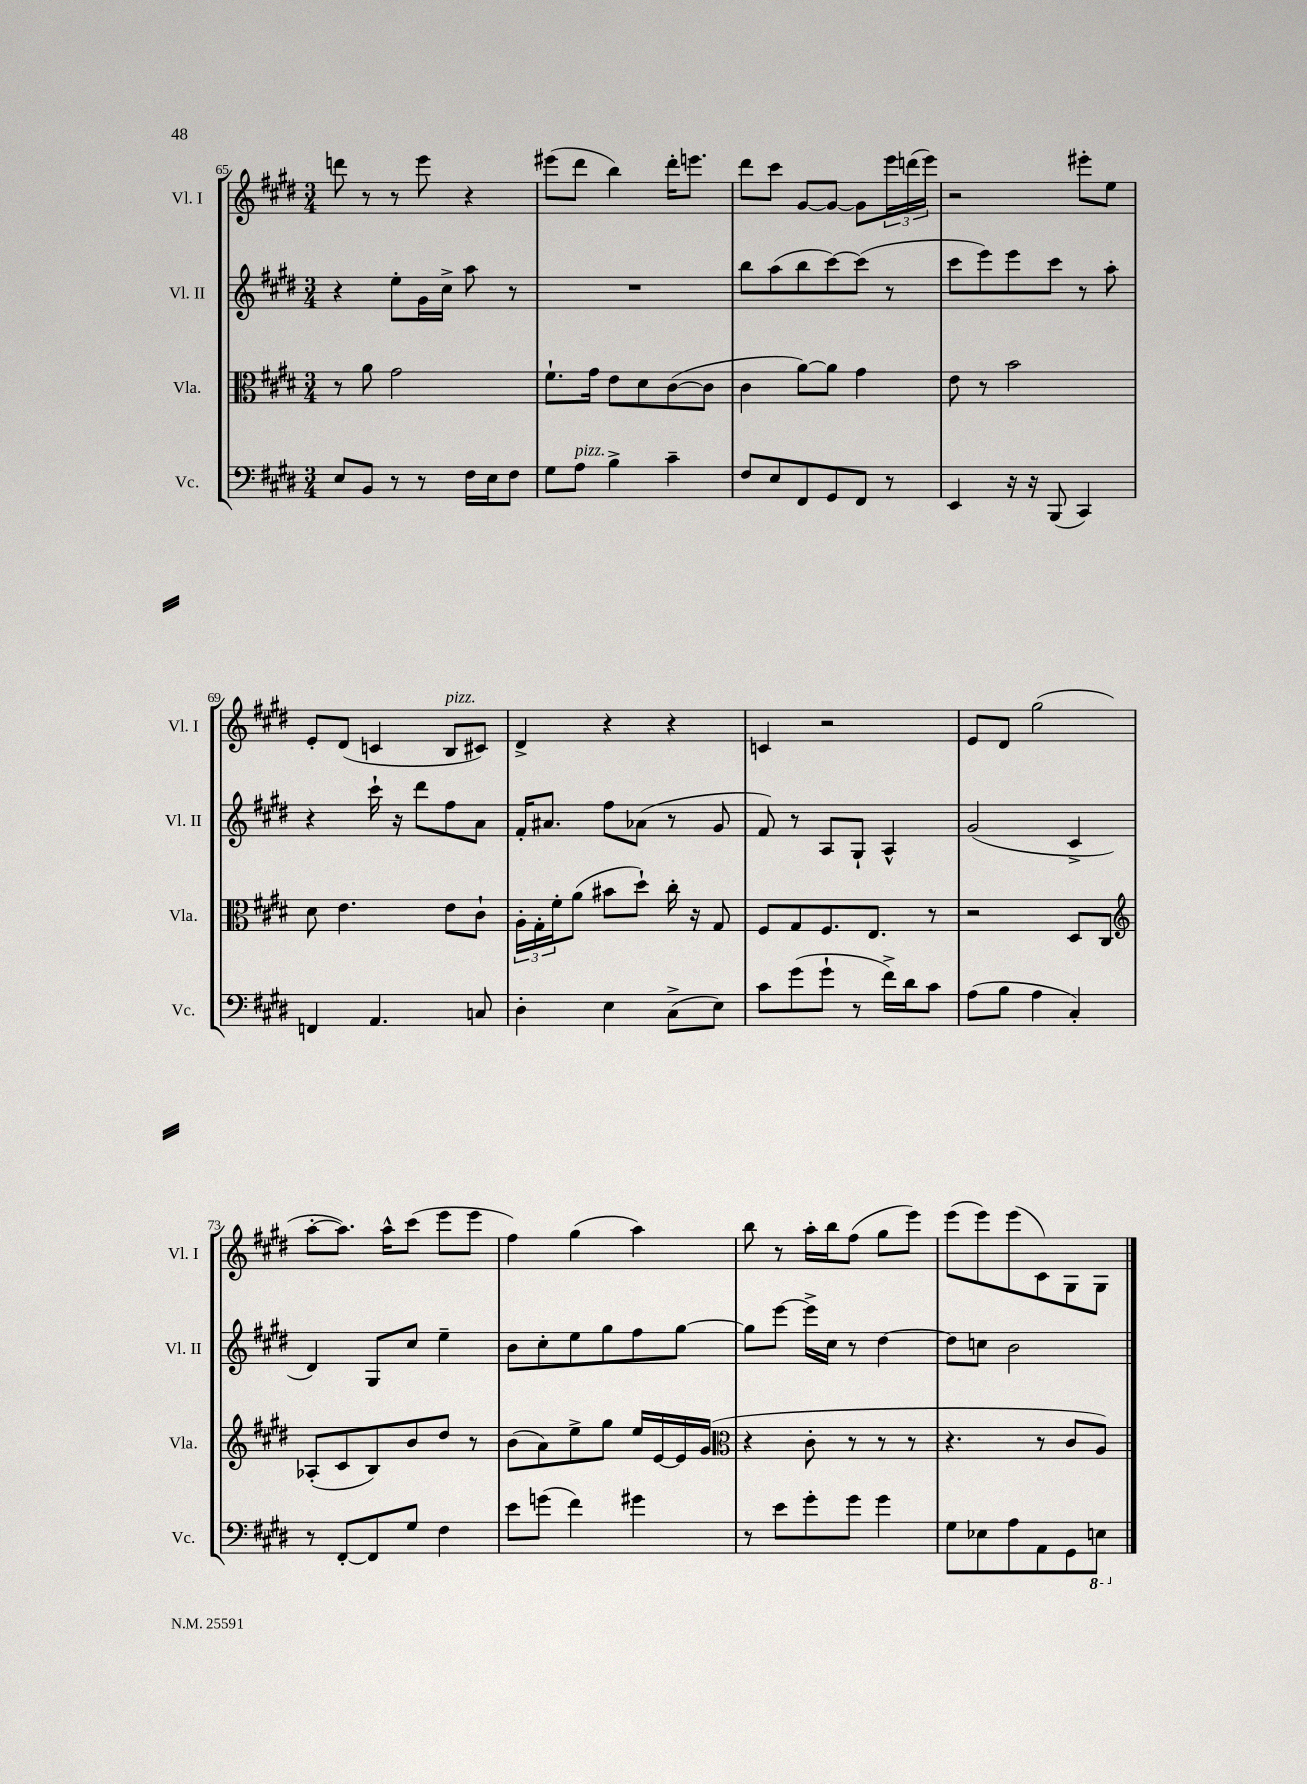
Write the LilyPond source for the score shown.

<<
\new StaffGroup <<
\new Staff = "s0" \with { instrumentName = "Vl. I" shortInstrumentName = "Vl. I" } {
    \clef treble \key e \major \numericTimeSignature \time 3/4
    d'''8 r8 r8 e'''8 r4 |
    eis'''8( dis'''8 b''4) dis'''16-. e'''8. |
    dis'''8 cis'''8 gis'8~ gis'8~ gis'8 \tuplet 3/2 { e'''16 d'''16( e'''16) } |
    r2 eis'''8-. e''8 |
    e'8-. dis'8( c'4 b8^\markup { \italic "pizz." } cis'8) |
    dis'4-> r4 r4 |
    c'4 r2 |
    e'8 dis'8 gis''2( |
    a''8~-. a''8.) a''16-^ cis'''8( e'''8 e'''8 |
    fis''4) gis''4( a''4) |
    b''8 r8 a''16-. b''16 fis''8( gis''8 e'''8) |
    e'''8( e'''8) e'''8( cis'8) gis8 gis8 \bar "|." |
}
\new Staff = "s1" \with { instrumentName = "Vl. II" shortInstrumentName = "Vl. II" } {
    \clef treble \key e \major \numericTimeSignature \time 3/4
    r4 e''8-. gis'16 cis''16-> a''8 r8 |
    R2. |
    b''8 a''8( b''8 cis'''8~) cis'''8( r8 |
    cis'''8 e'''8) e'''8 cis'''8 r8 a''8-. |
    r4 cis'''16-! r16 dis'''8 fis''8 a'8 |
    fis'16-. ais'8. fis''8 aes'8( r8 gis'8 |
    fis'8) r8 a8 gis8-! a4-^ |
    gis'2( cis'4-> |
    dis'4) gis8 cis''8 e''4-- |
    b'8 cis''8-. e''8 gis''8 fis''8 gis''8~ |
    gis''8 e'''8~ e'''16-> cis''16 r8 dis''4~ |
    dis''8 c''8 b'2 \bar "|." |
}
\new Staff = "s2" \with { instrumentName = "Vla." shortInstrumentName = "Vla." } {
    \clef alto \key e \major \numericTimeSignature \time 3/4
    r8 a'8 gis'2 |
    fis'8.-! gis'16 e'8 dis'8 cis'8~( cis'8 |
    cis'4 a'8~) a'8 gis'4 |
    e'8 r8 b'2 |
    dis'8 e'4. e'8 cis'8-! |
    \tuplet 3/2 { a16-. gis16-. fis'16-. } a'8( bis'8 dis''8-!) cis''16-. r16 gis8 |
    fis8 gis8 fis8. e8. r8 |
    r2 dis8 cis8 |
    \clef treble aes8-.( cis'8 b8) b'8 dis''8 r8 |
    b'8( a'8) e''8-> gis''8 e''16 e'16~ e'16 gis'16( |
    \clef alto r4 cis'8-. r8 r8 r8 |
    r4. r8 cis'8 a8) \bar "|." |
}
\new Staff = "s3" \with { instrumentName = "Vc." shortInstrumentName = "Vc." } {
    \clef bass \key e \major \numericTimeSignature \time 3/4
    e8 b,8 r8 r8 fis16 e16 fis8 |
    gis8 a8^\markup { \italic "pizz." } b4-> cis'4-- |
    fis8 e8 fis,8 gis,8 fis,8 r8 |
    e,4 r16 r16 b,,8( cis,4) |
    f,4 a,4. c8 |
    dis4-. e4 cis8->( e8) |
    cis'8 gis'8( gis'8-! r8 fis'16->) dis'16 cis'8 |
    a8( b8 a4 cis4-.) |
    r8 fis,8~-. fis,8 gis8 fis4 |
    e'8 g'8( fis'4) gis'4 |
    r8 e'8 gis'8-. gis'8 gis'4 |
    gis8 ees8 a8 a,8 gis,8 \ottava #-1 e,!8 \ottava #0 \bar "|." |
}
>>
>>
\layout { \context { \Score currentBarNumber = #65 } }
